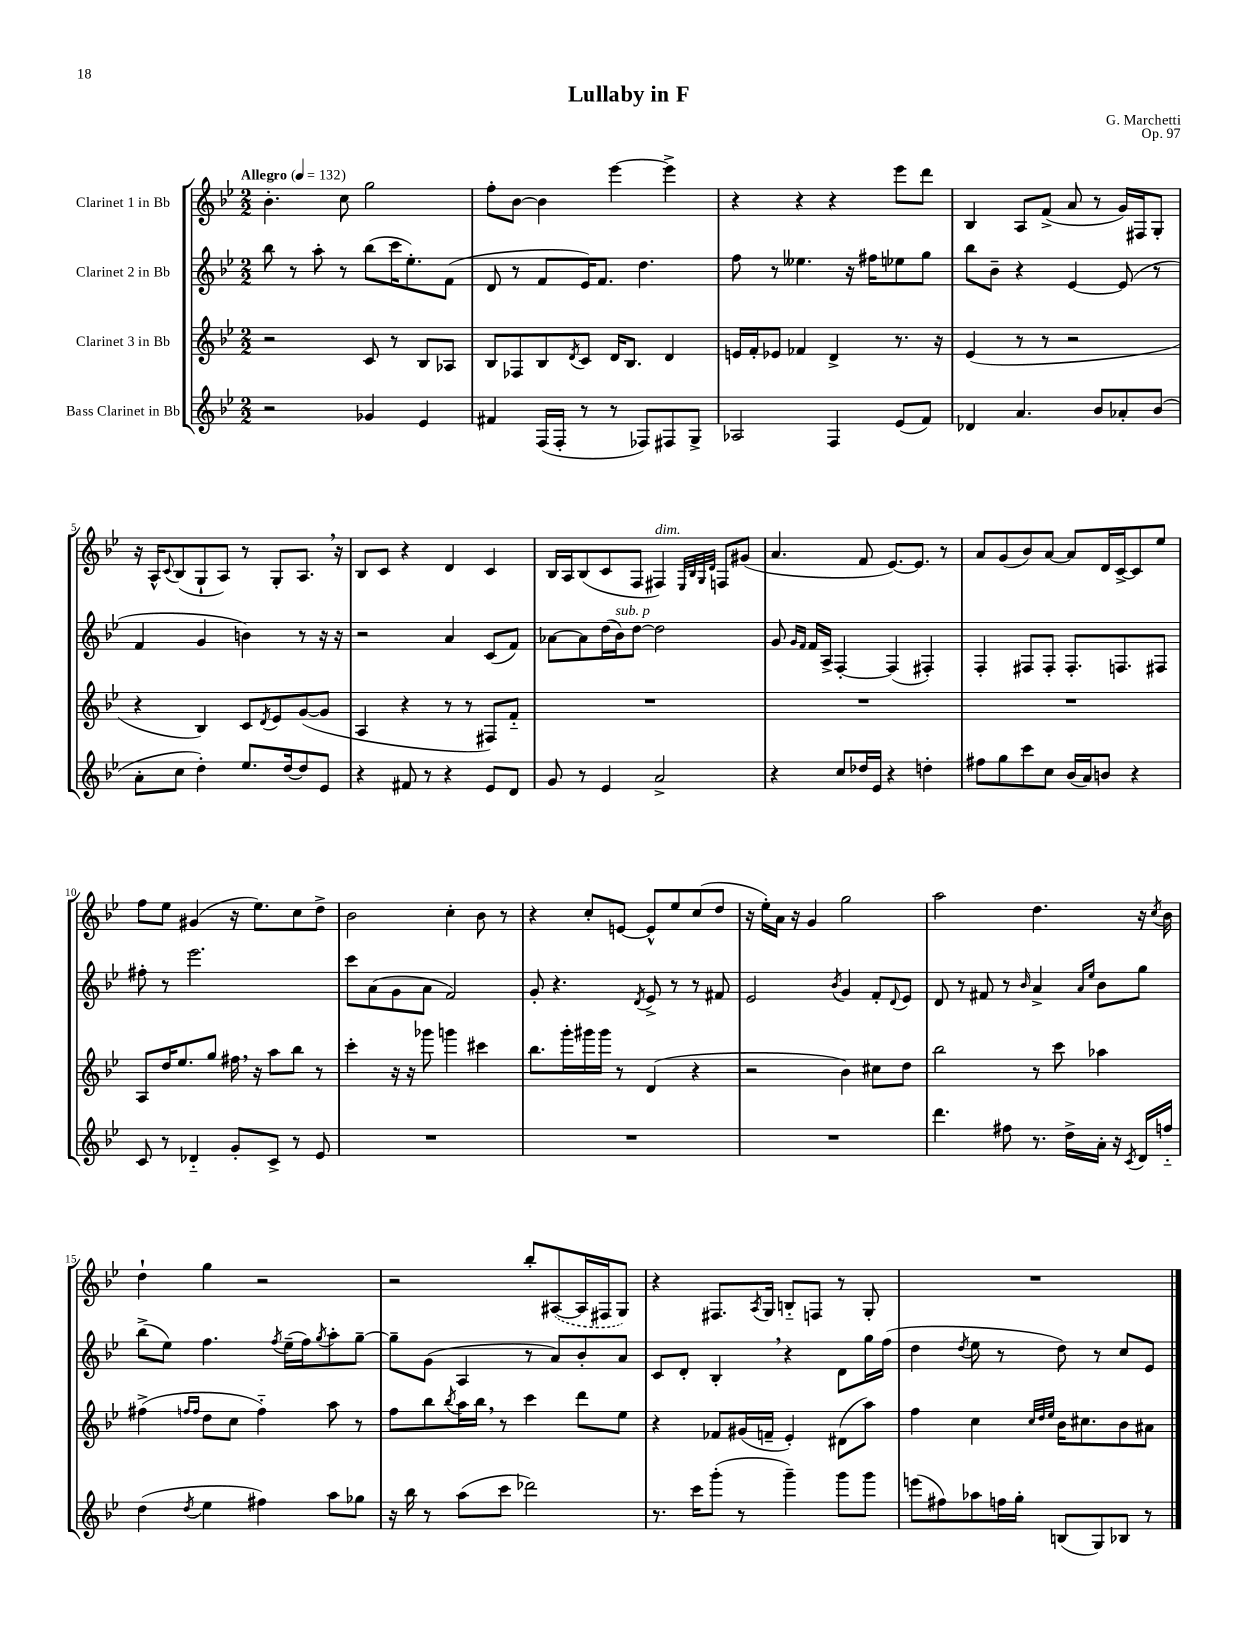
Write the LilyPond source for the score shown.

\header { title = "Lullaby in F" composer = "G. Marchetti" opus = "Op. 97" }
<<
\new StaffGroup <<
\new Staff = "s0" \with { instrumentName = "Clarinet 1 in Bb" } {
    \clef treble \key bes \major \numericTimeSignature \time 2/2 \tempo "Allegro" 4 = 132
    bes'4.-. c''8 g''2 |
    f''8-. bes'8~ bes'4 ees'''4~ ees'''4-> |
    r4 r4 r4 ees'''8 d'''8 |
    bes4 a8 f'8->( a'8 r8 g'16) fis16 g8-. |
    r16 a16-^ \appoggiatura { c'8 } bes8( g8-! a8) r8 g8-. a8. \breathe r16 |
    bes8 c'8 r4 d'4 c'4 |
    bes16 a16 bes8( c'8 f8 fis4^\markup { \italic "dim." }) \grace { ees32 bes32 g32 d'32 } f8 gis'8( |
    a'4. f'8 ees'8.~) ees'8. r8 |
    a'8 g'8( bes'8) a'8~ a'8 d'16 c'16~-> c'8 ees''8 |
    f''8 ees''8 gis'4( r16 ees''8.) c''8 d''8-> |
    bes'2 c''4-. bes'8 r8 |
    r4 c''8-. e'8~ e'8-^ ees''8 c''8( d''8 |
    r16 ees''16-.) a'16 r16 g'4 g''2 |
    a''2 d''4. r16 \acciaccatura { c''8 } bes'16 |
    d''4-! g''4 r2 |
    r2 bes''8-. \once \slurDashed ais8~( ais16 fis16 g8) |
    r4 fis8. \acciaccatura { a8 } g16 b8-_ f8 r8 g8-. |
    R1 \bar "|." |
}
\new Staff = "s1" \with { instrumentName = "Clarinet 2 in Bb" } {
    \clef treble \key bes \major \numericTimeSignature \time 2/2
    bes''8 r8 a''8-. r8 bes''8( c'''16 ees''8.-.) f'8( |
    d'8 r8 f'8 ees'16) f'8. d''4. |
    f''8 r8 eeses''4. r16 fis''16 ees''8 g''8 |
    bes''8 bes'8-- r4 ees'4~ ees'8( r8 |
    f'4 g'4 b'4) r8 r16 r16 |
    r2 a'4 c'8( f'8) |
    aes'8~ aes'8 d''16( bes'16^\markup { \italic "sub. p" }) d''8~ d''2 |
    g'8 \grace { g'16 f'16 } f'16 a16-> f4~-. f4( fis4-.) |
    f4-. fis8 fis8-. fis8.-. f8. fis8 |
    fis''8-. r8 ees'''2. |
    c'''8 a'8( g'8 a'8 f'2) |
    g'8-. r4. \acciaccatura { d'8 } ees'8-> r8 r8 fis'8 |
    ees'2 \acciaccatura { bes'8 } g'4 f'8-. \appoggiatura { d'8 } ees'8 |
    d'8 r8 fis'8 r8 \grace { bes'16 } a'4-> \grace { a'16 ees''16 } bes'8 g''8 |
    bes''8->( ees''8) f''4. \acciaccatura { f''8 } ees''16--( f''16) \acciaccatura { g''8 } a''8-. g''8~-- |
    g''8-- g'8( a4 r8 a'8) bes'8-. a'8 |
    c'8 d'8-. bes4-. \breathe r4 d'8 g''16 f''16( |
    d''4 \acciaccatura { d''8 } ees''8 r8 d''8) r8 c''8 ees'8 \bar "|." |
}
\new Staff = "s2" \with { instrumentName = "Clarinet 3 in Bb" } {
    \clef treble \key bes \major \numericTimeSignature \time 2/2
    r2 c'8 r8 bes8 aes8 |
    bes8 fes8 bes8 \acciaccatura { d'8 } c'8 d'16 bes8. d'4 |
    e'16 f'16-. ees'8 fes'4 d'4-> r8. r16 |
    ees'4( r8 r8 r2 |
    r4 bes4) c'8 \acciaccatura { d'8 } ees'8 g'8~( g'8 |
    a4 r4 r8 r8 fis8) f'8-_ |
    R1 |
    R1 |
    R1 |
    a8 d''16 ees''8. g''8 fis''16 \breathe r16 a''8 bes''8 r8 |
    c'''4-. r16 r16 ges'''8 g'''4 cis'''4 |
    bes''8. g'''16-. gis'''16 gis'''16 r8 d'4( r4 |
    r2 bes'4) cis''8 d''8 |
    bes''2 r8 c'''8 aes''4 |
    fis''4->( \grace { f''16 f''16 } d''8 c''8 f''4-_) a''8 r8 |
    f''8 bes''8 \acciaccatura { bes''8 } a''16 bes''16 \breathe r8 c'''4 d'''8 ees''8 |
    r4 fes'8 gis'16( f'16-- ees'4-.) dis'8( a''8) |
    f''4 c''4 \grace { c''32 d''32 ees''32 } bes'16 cis''8. bes'8 ais'8 \bar "|." |
}
\new Staff = "s3" \with { instrumentName = "Bass Clarinet in Bb" } {
    \clef treble \key bes \major \numericTimeSignature \time 2/2
    r2 ges'4 ees'4 |
    fis'4 f16( f16-. r8 r8 fes8) fis8 g8-> |
    aes2 f4 ees'8( f'8) |
    des'4 a'4. bes'8 aes'8-. bes'8( |
    a'8-. c''8 d''4-.) ees''8. d''16~ d''8 ees'8 |
    r4 fis'8 r8 r4 ees'8 d'8 |
    g'8 r8 ees'4 a'2-> |
    r4 c''8 des''16 ees'16 r4 d''4-. |
    fis''8 g''8 c'''8 c''8 bes'16( a'16) b'8 r4 |
    c'8 r8 des'4-_ g'8-. c'8-> r8 ees'8 |
    R1 |
    R1 |
    R1 |
    d'''4. fis''8 r8. d''16-> a'16-. r16 \acciaccatura { c'8 } d'16 f''16-_ |
    d''4( \acciaccatura { d''8 } ees''4 fis''4) a''8 ges''8 |
    r16 bes''16 r8 a''8( c'''8 des'''2) |
    r8. c'''16 g'''8-.( r8 g'''4--) g'''8 g'''8 |
    e'''8( fis''8) aes''8 f''16 g''16-. b8( g8) bes8 r8 \bar "|." |
}
>>
>>
